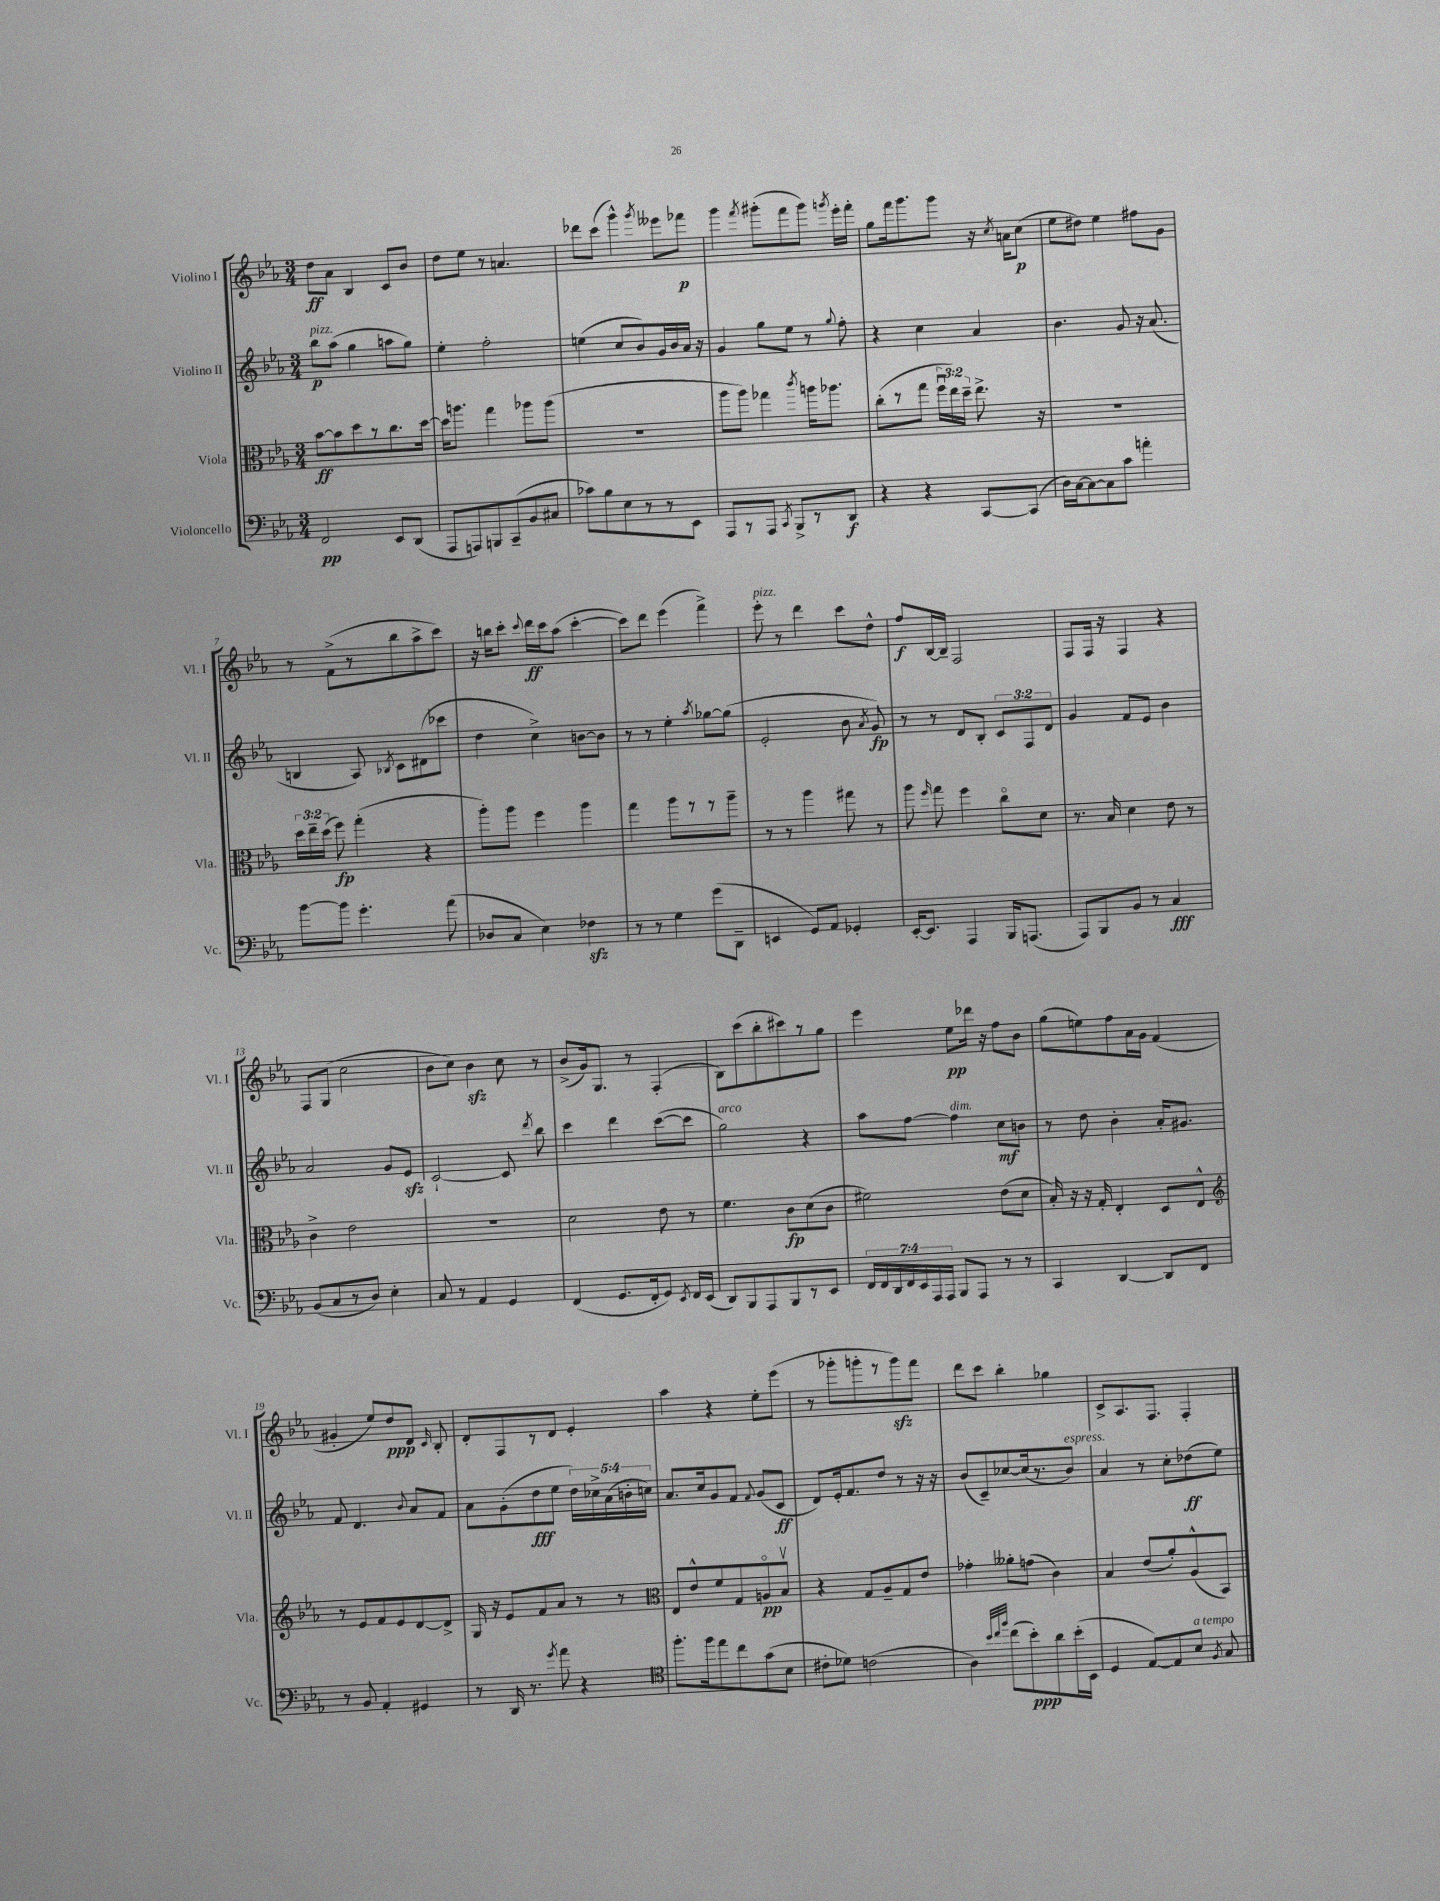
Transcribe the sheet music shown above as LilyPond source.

<<
\new StaffGroup <<
\new Staff = "s0" \with { instrumentName = "Violino I" shortInstrumentName = "Vl. I" } {
    \clef treble \key ees \major \numericTimeSignature \time 3/4
    \autoBeamOff d''8[\ff aes'8] bes4 c'8[ bes'8] |
    d''8[ ees''8] r8 a'4. |
    des'''8[ c'''8]( g'''4-^) \acciaccatura { g'''8 } eeses'''8[ fes'''8]\p |
    g'''4 \acciaccatura { f'''8 } gis'''8[-.( f'''8 gis'''8]) \acciaccatura { g'''8 } ees'''16[-. f'''16]-. |
    g''8[ f'''16 g'''8. g'''8] r16 \acciaccatura { c''8 } a'16[ c''8]\p( |
    ees''8[ dis''8]) ees''4 fis''8[ g'8] |
    r8 f'8[->( r8 bes''8 aes''8-> c'''8]) |
    r16 b''16[ c'''8]-. \appoggiatura { c'''8 } d'''16[\ff c'''16 aes''8]( c'''4~-. |
    c'''8[) d'''8] ees'''4( f'''4->) |
    ees'''8-.^\markup { \italic "pizz." } r8 d'''4 c'''8[ d''8]-^ |
    f''8[\f bes16~ bes16]-- f2 |
    f8[ f16] r16 f4 r4 |
    f8[ g8]( c''2 |
    bes'8[ c''8]) bes'4\sfz c''8 r8 |
    bes'8[->( g'16) g8.] r8 f4-.( |
    bes8[) c'''8( bes''8-. cis'''8) r8 g''8] |
    ees'''4 ees''8[\pp des'''16] r16 f''8[ bes'8] |
    g''8[( e''8) f''8 aes'16 g'16] f'4( |
    gis'4-. ees''8[) d''8\ppp d'8] \grace { c'16 } bes8-. |
    d'8[-. f8 r8 d'8] ees'4-. |
    aes''4 r4 ees''8[-. ees'''8]( |
    r8 ges'''8[-. g'''8-. r8 g'''8\sfz) f'''8] |
    d'''8[ c'''8] bes''4-. ges''4 |
    c'8[-> aes8. f8.] f4-. \bar "|." |
}
\new Staff = "s1" \with { instrumentName = "Violino II" shortInstrumentName = "Vl. II" } {
    \clef treble \key ees \major \numericTimeSignature \time 3/4 \override Staff.TupletNumber.text = #tuplet-number::calc-fraction-text
    \autoBeamOff bes''8[\p^\markup { \italic "pizz." } aes''8]( g''4 a''8[ g''8]) |
    ees''4-. f''2-. |
    e''4( c''8[ bes'8) g'16 bes'16 aes'16] r16 |
    g'4 g''8[ ees''8] r8 \appoggiatura { g''8 } f''8-. |
    r4 c''4 aes'4 |
    bes'4. g'8 r16 aes'8.( |
    b4 aes8) \acciaccatura { bes8 } c'8[ dis'8( ces'''8] |
    d''4 c''4->) b'8[~ b'8] |
    r8 r8 ees''4-. \acciaccatura { aes''8 } ges''8[~ ges''8]( |
    ees'2-. bes'8 \acciaccatura { aes'8 } g'8\fp) |
    r8 r8 d'8[ bes8]-. \tuplet 3/2 { c'8[ f8 d'8] } |
    g'4 f'8[ ees'8] bes'4 |
    aes'2 g'8[ ees'8]\sfz |
    c'2~-! c'8 \acciaccatura { d'''8 } bes''8 |
    c'''4 d'''4 c'''8[~( c'''8] |
    g''2^\markup { \italic "arco" }) r4 |
    aes''8[ f''8]~ f''4^\markup { \italic "dim." } c''8[\mf b'8] |
    r8 d''8 bes'4-. aes'16[-. gis'8.] |
    f'8 d'4. \appoggiatura { bes'8 } aes'8[ f'8] |
    aes'8[ g'8-.( d''8\fff ees''8] \tuplet 5/4 { d''16[) ces''16-> aes'16( b'16-. c''16]) } |
    aes'8.[ c''16 g'8 f'8] \appoggiatura { f'8 } g'8[( c'8]\ff |
    d'8[) ees'16-. f'8. d''8] r8 r16 r16 |
    bes'8[( c'8--) ces''8~ ces''16( r8. bes'8]^\markup { \italic "espress." }) |
    aes'4 r8 c''8[-. des''8\ff( ees''8]) \bar "|." |
}
\new Staff = "s2" \with { instrumentName = "Viola" shortInstrumentName = "Vla." } {
    \clef alto \key ees \major \numericTimeSignature \time 3/4 \override Staff.TupletNumber.text = #tuplet-number::calc-fraction-text
    \autoBeamOff bes'8[~\ff bes'8 d''8 r8 c''8. d''16]~ |
    d''16[ a''8.] g''4 aes''8[ aes''8]( |
    R2. |
    aes''8[ aes''8]) ges''4 \acciaccatura { c'''8 } a''16[ aes''8.] |
    c''8[-.( r8 g''8] \tuplet 3/2 { f''16[\downbow ees''16) d''16]-- } ees''8.-> r16 |
    R2. |
    \tuplet 3/2 { d''16[ ees''16-- d''16]( } f''8\fp) g''4-.( r4 |
    aes''8[-.) aes''8] f''4 aes''4 |
    g''4 aes''8[ r8 r8 aes''8]-- |
    r8 r8 aes''4 gis''8 r8 |
    aes''8 \grace { f''16 } g''8 f''4 c''8[\flageolet d'8] |
    r8. bes16 d'4 ees'8 r8 |
    c'4-> ees'2 |
    R2. |
    d'2 ees'8 r8 |
    f'4. c'8[\fp d'8( c'8] |
    fis'2) ees'8[( d'8] |
    bes16-.) r16 r16 g16-. ees4-. d8[ ees8]-^ |
    \clef treble r8 ees'8[ f'8 ees'8 d'8~ d'8]-> |
    g16 r16 ees'8[ f'8 aes'8] r8 r8 |
    \clef alto ees8[ ees'8-^ f'8 g8 a8\flageolet\pp bes8]\upbow |
    r4 g8[ aes8-- g8 ees'8] |
    ges'4-. aeses'8[-. g'8]( c'4) |
    bes4 ees'8[( aes'8-.) aes8-^( bes,8]) \bar "|." |
}
\new Staff = "s3" \with { instrumentName = "Violoncello" shortInstrumentName = "Vc." } {
    \clef bass \key ees \major \numericTimeSignature \time 3/4 \override Staff.TupletNumber.text = #tuplet-number::calc-fraction-text
    \autoBeamOff f,2\pp ees,8[ d,8]( |
    aes,,8[ a,,8) b,,8 c,8--( bes,8 cis8] |
    ces'8[) bes8 ees8 r8 r8 ees,8] |
    aes,,8[ r8 aes,,8] \acciaccatura { c,8 } bes,,8[-> r8 d,8]\f |
    r4 r4 c,8[~ c,8]( |
    d16[) c16~ c8~ c8 c'8] a'4-. |
    bes'8[~ bes'8] g'4.-. aes'8( |
    des8[ c8] ees4) fes4\sfz |
    r8 r8 g4 g'8[( d,8]-- |
    e,4 g,8[) aes,8] ges,4-. |
    ees,16[~-. ees,8.] aes,,4 bes,,16[ a,,8.]( |
    aes,,8[) bes,,8 bes,8] r8 c4\fff |
    bes,8[( c8 r8 d8]) ees4-. |
    c8 r8 aes,4 g,4 |
    f,4( g,8.[ f,16-. g,8]) \acciaccatura { ees,8 } f,16[ ees,16]( |
    d,8[) bes,,8 aes,,8 bes,,8 r8 ees,8] |
    \tuplet 7/4 { f,16[ f,16 d,16 f,16 ees,16 aes,,16 aes,,16] } bes,,8[ aes,,8] r8 r8 |
    c,4 d,4~ d,8[ f,8] |
    r8 bes,8 aes,4-. gis,4 |
    r8 d,16 r8. \acciaccatura { g'8 } aes'8 r4 |
    \clef tenor f''8.[-. f''16 ees''8 c''8 g'8( bes8] |
    cis'8[-. des'8]) c'2( |
    aes4) \grace { bes'32[ c''32 f''32] } c''8[( bes'8-.\ppp) aes'8 bes'16-.( bes,16] |
    d4 ees8[~) ees8 bes8]^\markup { \italic "a tempo" } \acciaccatura { f8 } g8 \bar "|." |
}
>>
>>
